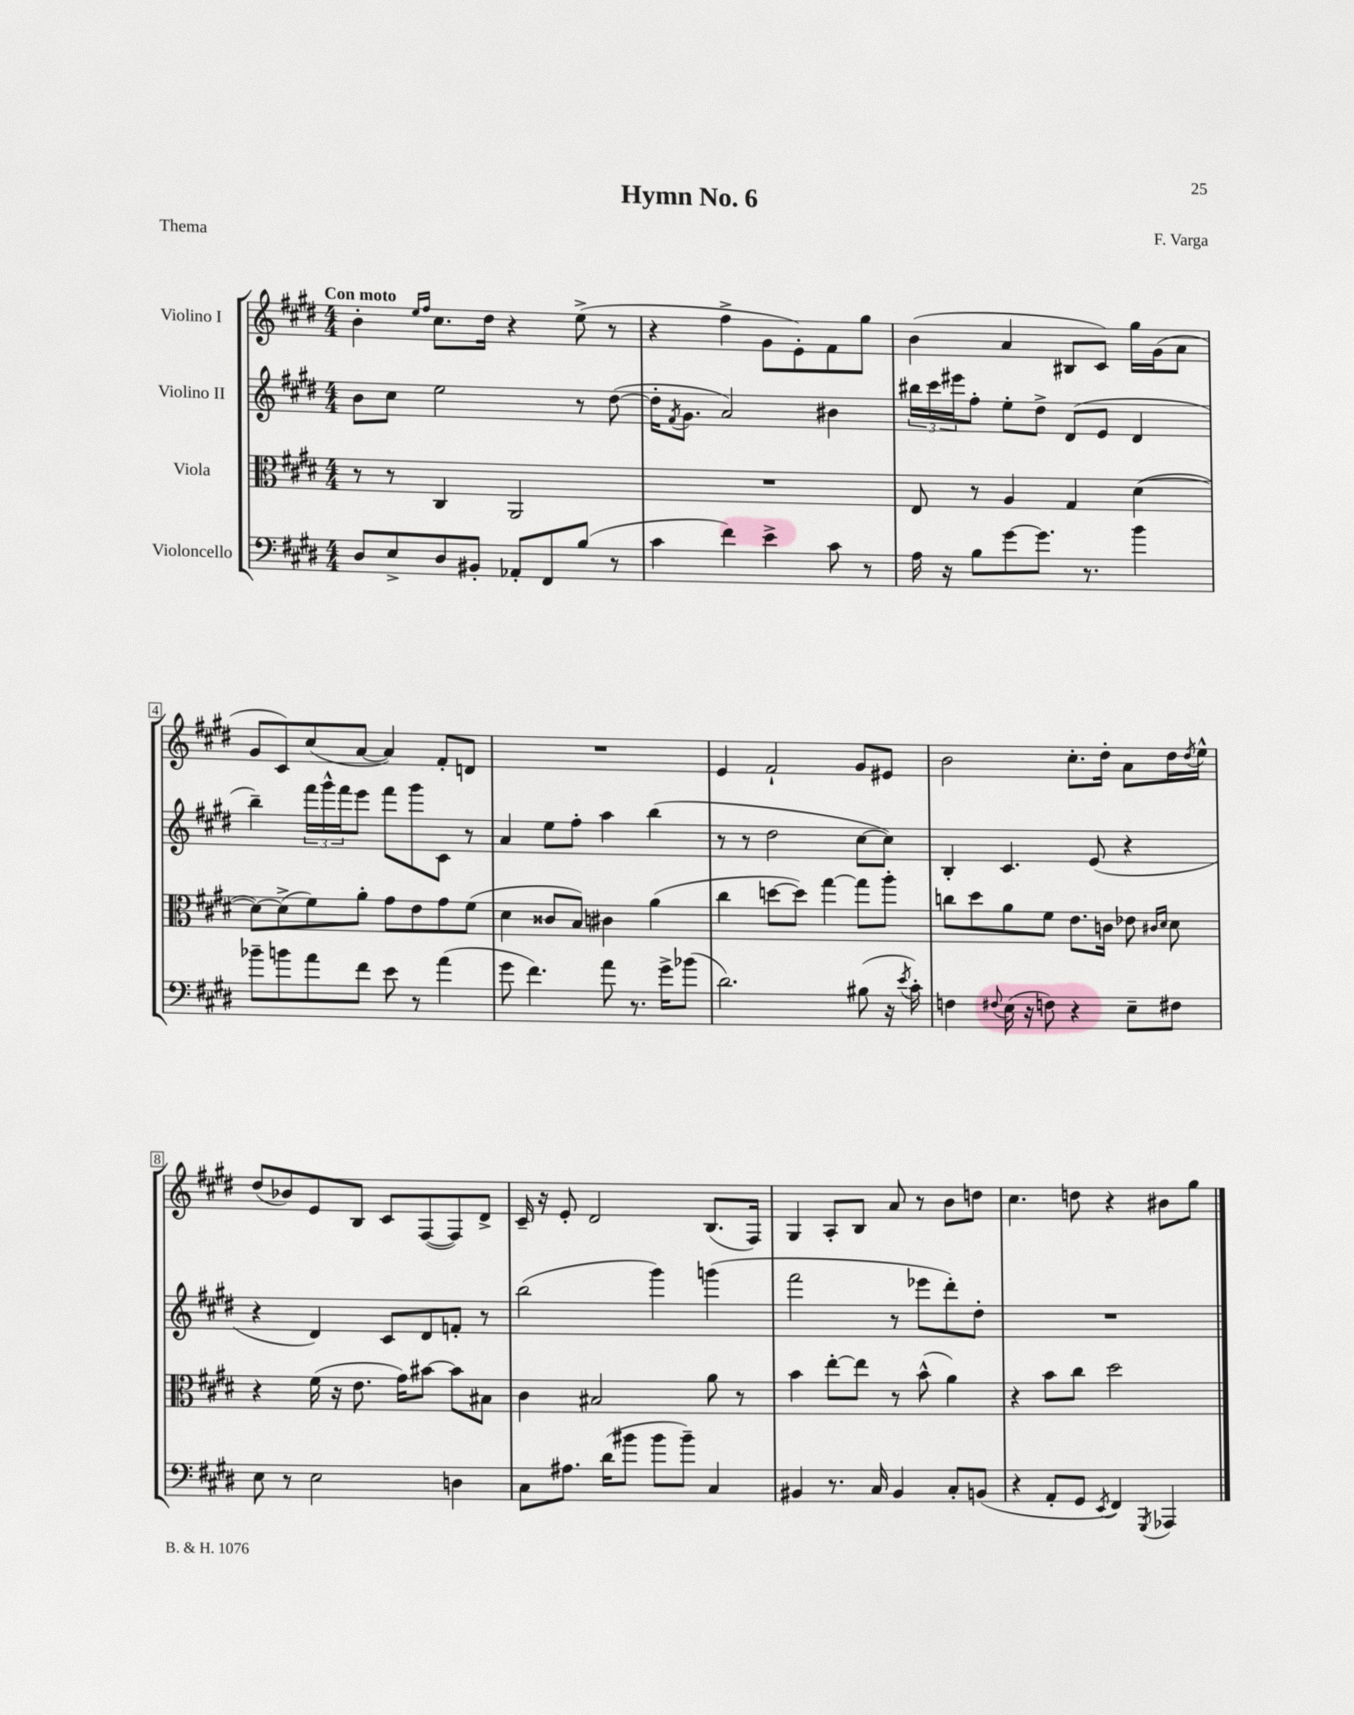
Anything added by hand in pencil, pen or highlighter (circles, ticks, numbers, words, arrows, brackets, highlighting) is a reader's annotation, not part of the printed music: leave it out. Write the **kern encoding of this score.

**kern	**kern	**kern	**kern
*part4	*part3	*part2	*part1
*staff4	*staff3	*staff2	*staff1
*I"Violoncello	*I"Viola	*I"Violino II	*I"Violino I
*clefF4	*clefC3	*clefG2	*clefG2
*k[f#c#g#d#]	*k[f#c#g#d#]	*k[f#c#g#d#]	*k[f#c#g#d#]
*M4/4	*M4/4	*M4/4	*M4/4
=1	=1	=1	=1
!	!	!	!LO:TX:a:B:t=Con moto
8D#/L	8r	8b\L	4b'\
8E^/	8r	8cc#\J	.
.	.	.	16qqee/LL
.	.	.	16qqff#/JJ
8D#/	4C#/	2ee\	8.cc#\L
8BB#X'/J	.	.	.
.	.	.	16dd#\Jk
8AA-X'/L	2AA/	.	4r
8FF#/	.	.	.
(8B/J	.	8r	(8ee^\
8r	.	([8dd#\	8r
=2	=2	=2	=2
4c#\	1r	16dd#'\KL]	4r
.	.	8qf#/	.
.	.	8.g#\J	.
4f#\)	.	2a/)	4ff#^\
4e^\	.	.	8g#\L
.	.	.	8e'\)
8c#\	.	4b#X\	8f#\
8r	.	.	8gg#\J
=3	=3	=3	=3
16A\	8E/	24bb#X\LL	(4b\
.	.	24ccc#\	.
16r	.	.	.
.	.	24eee#X\J	.
8B\L	8r	8ff#'\J	.
[8g#\	4A/	8ee'\L	4a/
8.g#\J]	.	8dd#^\J	.
.	4G#/	(8d#/L	8B#X/L
8.r	.	.	.
.	.	8e/J	8c#/J)
4b\	([4d#\	4d#/	16gg#\LL
.	.	.	(16g#\J
.	.	.	8a\J
!!LO:LB:g=z
=4	=4	=4	=4
8b-X~\L	8d#\L_)	4bb~\)	8g#/L
8bn\	(8d#^\]	.	8c#/)
8a\	8f#\)	24fff#\LL	(8cc#/
.	.	24ggg#^^\	.
.	.	24fff#\J	.
8f#\J	8a'\J	8eee\J	[8a/J
8e\	8g#\L	8fff#\L	4a/])
8r	8e\	8ggg#\	.
(4a\	8g#\	8c#\J	8f#'/L
.	(8f#\J	8r	8dn/J
=5	=5	=5	=5
8g#\	4d#\	4a/	1r
4.f#\)	.	.	.
.	8c##X/L	8ee\L	.
.	8B/J)	8ff#'\J	.
8a\	4c#X\	4aa\	.
8.r	.	.	.
.	(4a\	(4bb\	.
16g#^\KL	.	.	.
(8b-X\J	.	.	.
=6	=6	=6	=6
2.d#\)	4cc#\	8r	4e/
.	.	8r	.
.	[8ddn\L	2dd#\	2f#`/
.	8dd\J])	.	.
.	[4gg#\	.	.
(8B#X\	8gg#\L]	[8cc#\L	8g#/L
16r	8aa'\J	8cc#\J])	8e#X/J
8qe/	.	.	.
16c#'\)	.	.	.
=7	=7	=7	=7
4Fn\	8ccn\L	4B'/	2b\
.	8dd#\	.	.
8qqF#X/	.	.	.
(16E\	8a\	4.c#/	.
16r	.	.	.
8Fn\)	8f#\J	.	.
4r	8.e\L	.	8.cc#'\L
.	.	(8e/	.
.	16cn\Jk	.	16dd#'\Jk
8E~\L	8e-X\	4r	8a\L
.	16qqc#X/LL	.	.
.	16qqd#/JJ	.	.
8F#X\J	8d#\	.	16dd#\L
.	.	.	8qdd#/
.	.	.	16ee^^\JJ
!!LO:LB:g=z
=8	=8	=8	=8
8E\	4r	4r	(8dd#/L
8r	.	.	8b-X/)
2E\	(16f#\	4d#/)	8e/
.	16r	.	.
.	8.e\	.	8B/J
.	.	8c#/L	8c#/L
.	16g#\KL)	.	.
.	[8b#X\J	8d#/	([8F#/
4Dn\	8b#\L]	8fn'/J	8F#/])
.	8B#X\J	8r	8d#^/J
=9	=9	=9	=9
8C#\L	4c#\	(2bb\	16c#~/
.	.	.	16r
8.A#X\J	.	.	8e'/
.	2B#X/	.	2d#/
(16d#\KL	.	.	.
8b#X\J	.	.	.
8b#\L	.	4ggg#\)	.
8b#~\J)	.	.	.
4C#/	8a\	(4gggn\	(8.B/L
.	8r	.	.
.	.	.	16F#/Jk)
=10	=10	=10	=10
4BB#X/	4b\	2fff#\	4G#/
8.r	[8ee'\L	.	8A'/L
.	8ee\J]	.	8B/J
16C#/	.	.	.
4BB#/	8r	8r	8a/
.	(8b^^\	8eee-X\L	8r
8C#'/L	4a\)	8ddd#'\)	8b\L
(8BBn/J	.	8dd#'\J	8ddn\J
=11	=11	=11	=11
4r	4r	1r	4.cc#\
8AA'/L	8b\L	.	.
8GG#/J	8cc#\J	.	8ddn\
8qEE/	.	.	.
4FF#/)	2dd#\	.	4r
8qGGG#/	.	.	.
4AAA-X/	.	.	8b#X\L
.	.	.	8gg#\J
==	==	==	==
*-	*-	*-	*-
